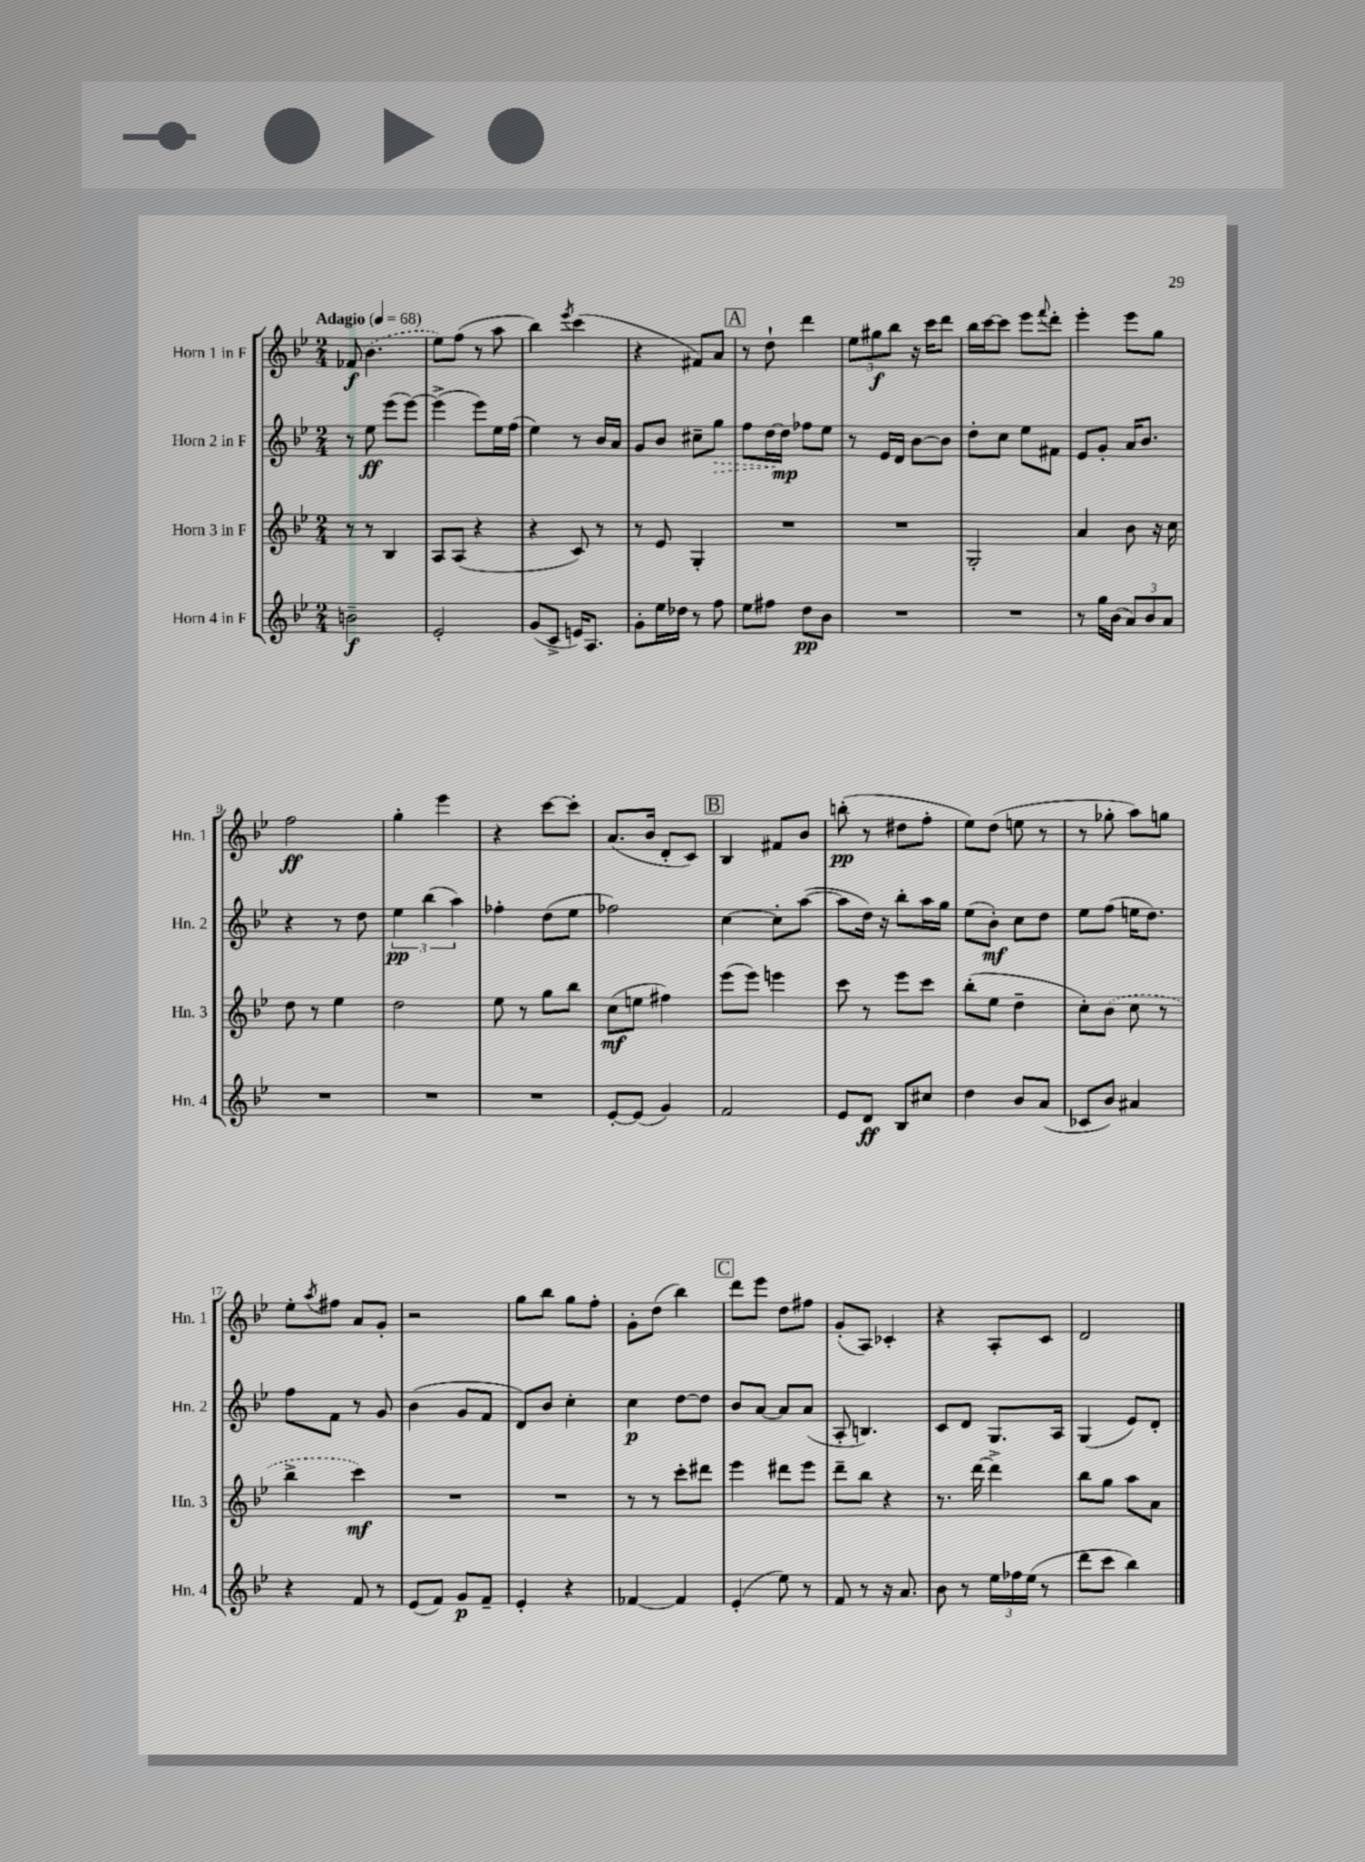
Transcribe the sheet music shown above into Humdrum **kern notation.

**kern	**kern	**kern	**kern
*staff4	*staff3	*staff2	*staff1
*clefG2	*clefG2	*clefG2	*clefG2
*k[b-e-]	*k[b-e-]	*k[b-e-]	*k[b-e-]
*M2/4	*M2/4	*M2/4	*M2/4
*MM68	*MM68	*MM68	*MM68
2b~	8r	8r	(8f-
.	8r	8ee-	4.b-
.	4B-	(8eee-	.
.	.	[8eee-)	.
=	=	=	=
2e-'	8A	(4eee-^]	8ee-)
.	(8A	.	(8ff
.	4r	8eee-)	8r
.	.	16ee-	8aa
.	.	(16ff	.
=	=	=	=
(8g	4r	4ee-)	4bb-)
8c^	.	.	.
.	.	.	8qeee-
16e)	8c)	8r	(4ccc
8.A	.	.	.
.	8r	16b-	.
.	.	16a	.
=	=	=	=
8g'	8r	8g	4r
16ee-	8e-	8b-	.
16dd-	.	.	.
8r	4G'	8cc#~	8f#)
8ff	.	8gg	8a
=	=	=	=
8ee-	2r	8ff	8r
8ff#	.	[16dd	8dd`
.	.	16dd]	.
8dd	.	8ff-	4ddd
8b-	.	8ee-	.
=	=	=	=
2r	2r	8r	12ee-
.	.	.	12gg#
.	.	16e-	.
.	.	.	12bb-
.	.	16d	.
.	.	[8b-	16r
.	.	.	16ccc
.	.	8b-]	8ddd
=	=	=	=
2r	2G'	8dd'	16bb-
.	.	.	[16ccc
.	.	8cc	8ccc]
.	.	8ee-	8eee-
.	.	.	8qqfff
.	.	8f#	8ddd'
=	=	=	=
8r	4a	8e-	4eee-'
16gg	.	8g'	.
(16b-	.	.	.
12a)	8b-	16a	8eee-
.	.	8.b-	.
12b-	.	.	.
.	16r	.	8gg
12a	.	.	.
.	16cc	.	.
=	=	=	=
2r	8dd	4r	2ff
.	8r	.	.
.	4ee-	8r	.
.	.	8dd	.
=	=	=	=
2r	2dd	6ee-	4gg'
.	.	(6bb-	.
.	.	.	4eee-
.	.	6aa)	.
=	=	=	=
2r	8ee-	4ff-'	4r
.	8r	.	.
.	8gg	(8dd	[8ccc
.	8bb-	8ee-	8ccc']
=	=	=	=
[8e-'	(8cc	2ff-)	(8.a
(8e-]	8ee	.	.
.	.	.	16b-
4g)	4ff#)	.	8d'
.	.	.	8c)
=	=	=	=
2f	(8eee-	[4cc	4B-
.	8eee-)	.	.
.	4eee	8cc']	8f#
.	.	([8aa	8b-
=	=	=	=
8e-	8ccc	8aa]	(8bb'
8d	8r	16dd)	8r
.	.	16r	.
8B-	8eee-	8bb-'	8dd#
8cc#	8ccc	16aa	8ff'
.	.	16gg	.
=	=	=	=
4dd	(8bb-'	(8ee-	8ee-)
.	8ee-	8b-')	(8dd
8b-	4dd~	8cc	8ee
(8a	.	8dd	8r
=	=	=	=
8c-	8cc')	8ee-	8r
8b-)	(8b-	(8ff	8gg-'
4a#	8cc	16ee	8aa)
.	.	8.dd)	.
.	8r	.	8gg
=	=	=	=
4r	4bb-^	8ff	8ee-'
.	.	.	8qaa
.	.	8f	8ff#
8f	4ccc)	8r	8a
8r	.	8g	8g'
=	=	=	=
(8e-	2r	(4b-	2r
8f)	.	.	.
8g	.	8g	.
8f~	.	8f	.
=	=	=	=
4e-'	2r	8d)	8gg
.	.	8b-	8bb-
4r	.	4cc'	8gg
.	.	.	8ff'
=	=	=	=
[4f-	8r	4cc	8g'
.	8r	.	(8dd
4f-]	8ccc'	[8dd	4bb-)
.	8ddd#	8dd]	.
=	=	=	=
(4e-'	4eee-	8b-	8ddd
.	.	[8a	8eee-
8ee-)	8ddd#	8a]	8dd
8r	8eee-	(8a	8ff#
=	=	=	=
8f	8ddd~	8A'	(8g'
8r	8bb-	4.B)	8A)
16r	4r	.	4c-'
8.a	.	.	.
=	=	=	=
8b-	8.r	8c	4r
8r	.	8d	.
.	[16ddd	.	.
24ee-	4ddd^]	8.G	8A'
24ff-	.	.	.
(24ee-	.	.	.
8r	.	.	8c
.	.	16A	.
=	=	=	=
8ddd	8bb-	(4G	2d
8ccc	8gg	.	.
4bb-)	8aa	8e-)	.
.	8a	8d'	.
==	==	==	==
*-	*-	*-	*-
